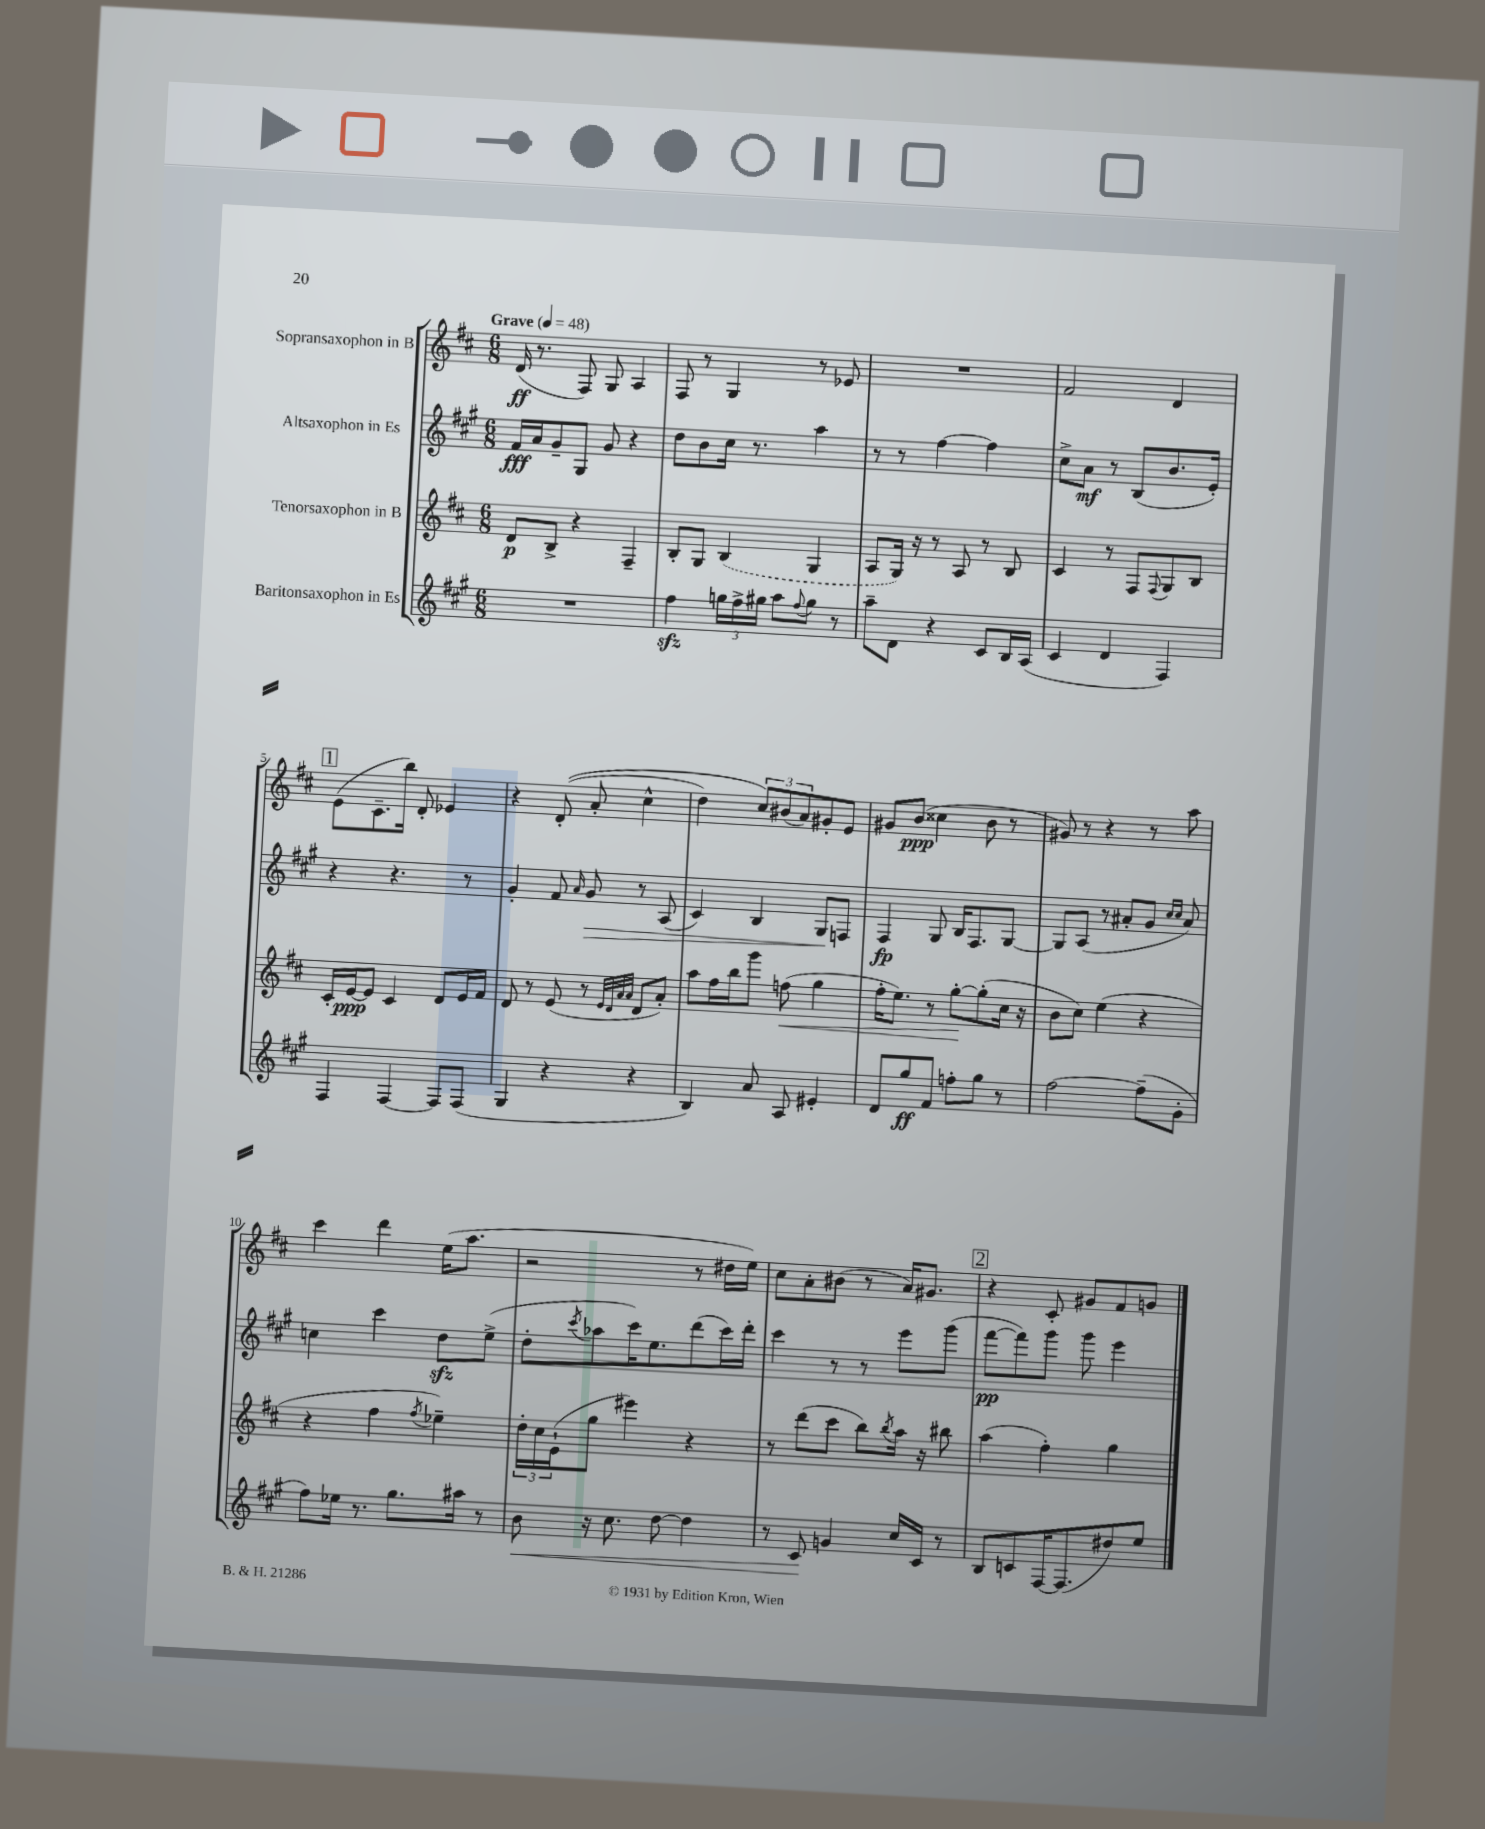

**kern	**kern	**kern	**kern
*staff4	*staff3	*staff2	*staff1
*clefG2	*clefG2	*clefG2	*clefG2
*k[f#c#g#]	*k[f#c#]	*k[f#c#g#]	*k[f#c#]
*M6/8	*M6/8	*M6/8	*M6/8
*MM48	*MM48	*MM48	*MM48
2.r	8d	16f#	(16d
.	.	16a	8.r
.	8B^	8g#~	.
.	4r	8G#	8F#)
.	.	8g#	8G
.	4F#~	4r	4A
=	=	=	=
4ff#	8B'	8dd	8F#
.	8G	8b	8r
24gg	(4B	16cc#	4G
24ff#^	.	.	.
.	.	8.r	.
24gg#	.	.	.
8aa	.	.	.
8qqff#	.	.	.
8gg#	4G	4aa	8r
8r	.	.	8e-
=	=	=	=
8aa~	8A	8r	2.r
8d	16G)	8r	.
.	16r	.	.
4r	8r	[4ff#	.
.	8A	.	.
8c#	8r	4ff#]	.
16B	8B	.	.
(16A	.	.	.
=	=	=	=
4c#	4c#	8cc#^	2f#
.	.	8a	.
4d	8r	8r	.
.	8F#	(8B	.
.	8qqF#	.	.
4F#)	8G	8.b	4d
.	8B	.	.
.	.	16e')	.
=	=	=	=
4F#	16c#'	4r	(8e
.	[16e	.	.
.	8e]	.	8.c#~
[4F#	4c#	4.r	.
.	.	.	16bb)
.	.	.	8d'
8F#]	8d	.	4e-
(8F#	16e	8r	.
.	16f#	.	.
=	=	=	=
4G#	8d	4g#'	4r
.	8r	.	.
4r	(8e	8f#	&((8d'
.	.	16qqa	.
.	8r	8g#	8a'
.	32qqe	.	.
.	32qqd	.	.
.	32qqa	.	.
.	32qqa	.	.
4r	8d	8r	4cc#^^
.	8a')	(8A	.
=	=	=	=
4B)	8aa	4c#)	4dd)
.	16ff#	.	.
.	16bb	.	.
8a	8ggg	4B	12cc#&)
.	.	.	(12b#
8A	(8ff	.	.
.	.	.	12a)
4e#'	4gg	8G#	8g#'
.	.	8F	8e
=	=	=	=
8d	16ff#'	4F#	8g#
.	8.ee)	.	.
8gg#	.	.	(8b
8f#	8r	8G#	4cc##
8ff'	[8gg'	16B	.
.	.	8.F#	.
8gg#	(8gg']	.	8b
8r	16cc#	[8G#	8r
.	16r	.	.
=	=	=	=
[2ff#	8b	8G#]	8g#)
.	8cc#)	(8A	8r
.	(4ee	8r	4r
.	.	8a#'	.
(8ff#~]	4r	8g#	8r
.	.	16qqcc#	.
.	.	16qqcc#	.
8g#'	.	8a#)	8aa
=	=	=	=
8ff#)	4r	4cc	4ccc#
16ee-	.	.	.
8.r	.	.	.
.	4ff#	4ccc#	4ddd
8.gg#	.	.	.
.	8qff#	.	.
.	4ee-~)	8dd	(16ee
16aa#	.	.	8.aa
8r	.	(8ee^	.
=	=	=	=
8b	24dd'	8dd'	2r
.	24cc#	.	.
.	(24e`	.	.
.	.	8qccc#	.
16r	8gg	8aa-	.
8.cc#	.	.	.
.	4eee#)	16ccc#)	.
.	.	8.ee	.
[8dd	.	.	.
4dd]	4r	(8ddd	8r
.	.	16ccc#)	16dd#
.	.	16ddd'	16ee)
=	=	=	=
8r	8r	4ccc#	8cc#
8c#	(8ddd	.	8a'
4g	8ccc#	8r	(8b#
.	8bb)	8r	8r
.	8qbb	.	.
16cc#	16aa	8eee	16a)
16c#	16r	.	8.g#
8r	8bb#	(8ggg#	.
=	=	=	=
8B	(4aa	[8fff#	4r
8c	.	8fff#])	.
[16F#	4ff#')	8ggg#	8c#'
(8.F#]	.	.	.
.	.	8ggg#	8g#
8dd#)	4gg	4eee	8f#
8ee	.	.	8g
==	==	==	==
*-	*-	*-	*-
